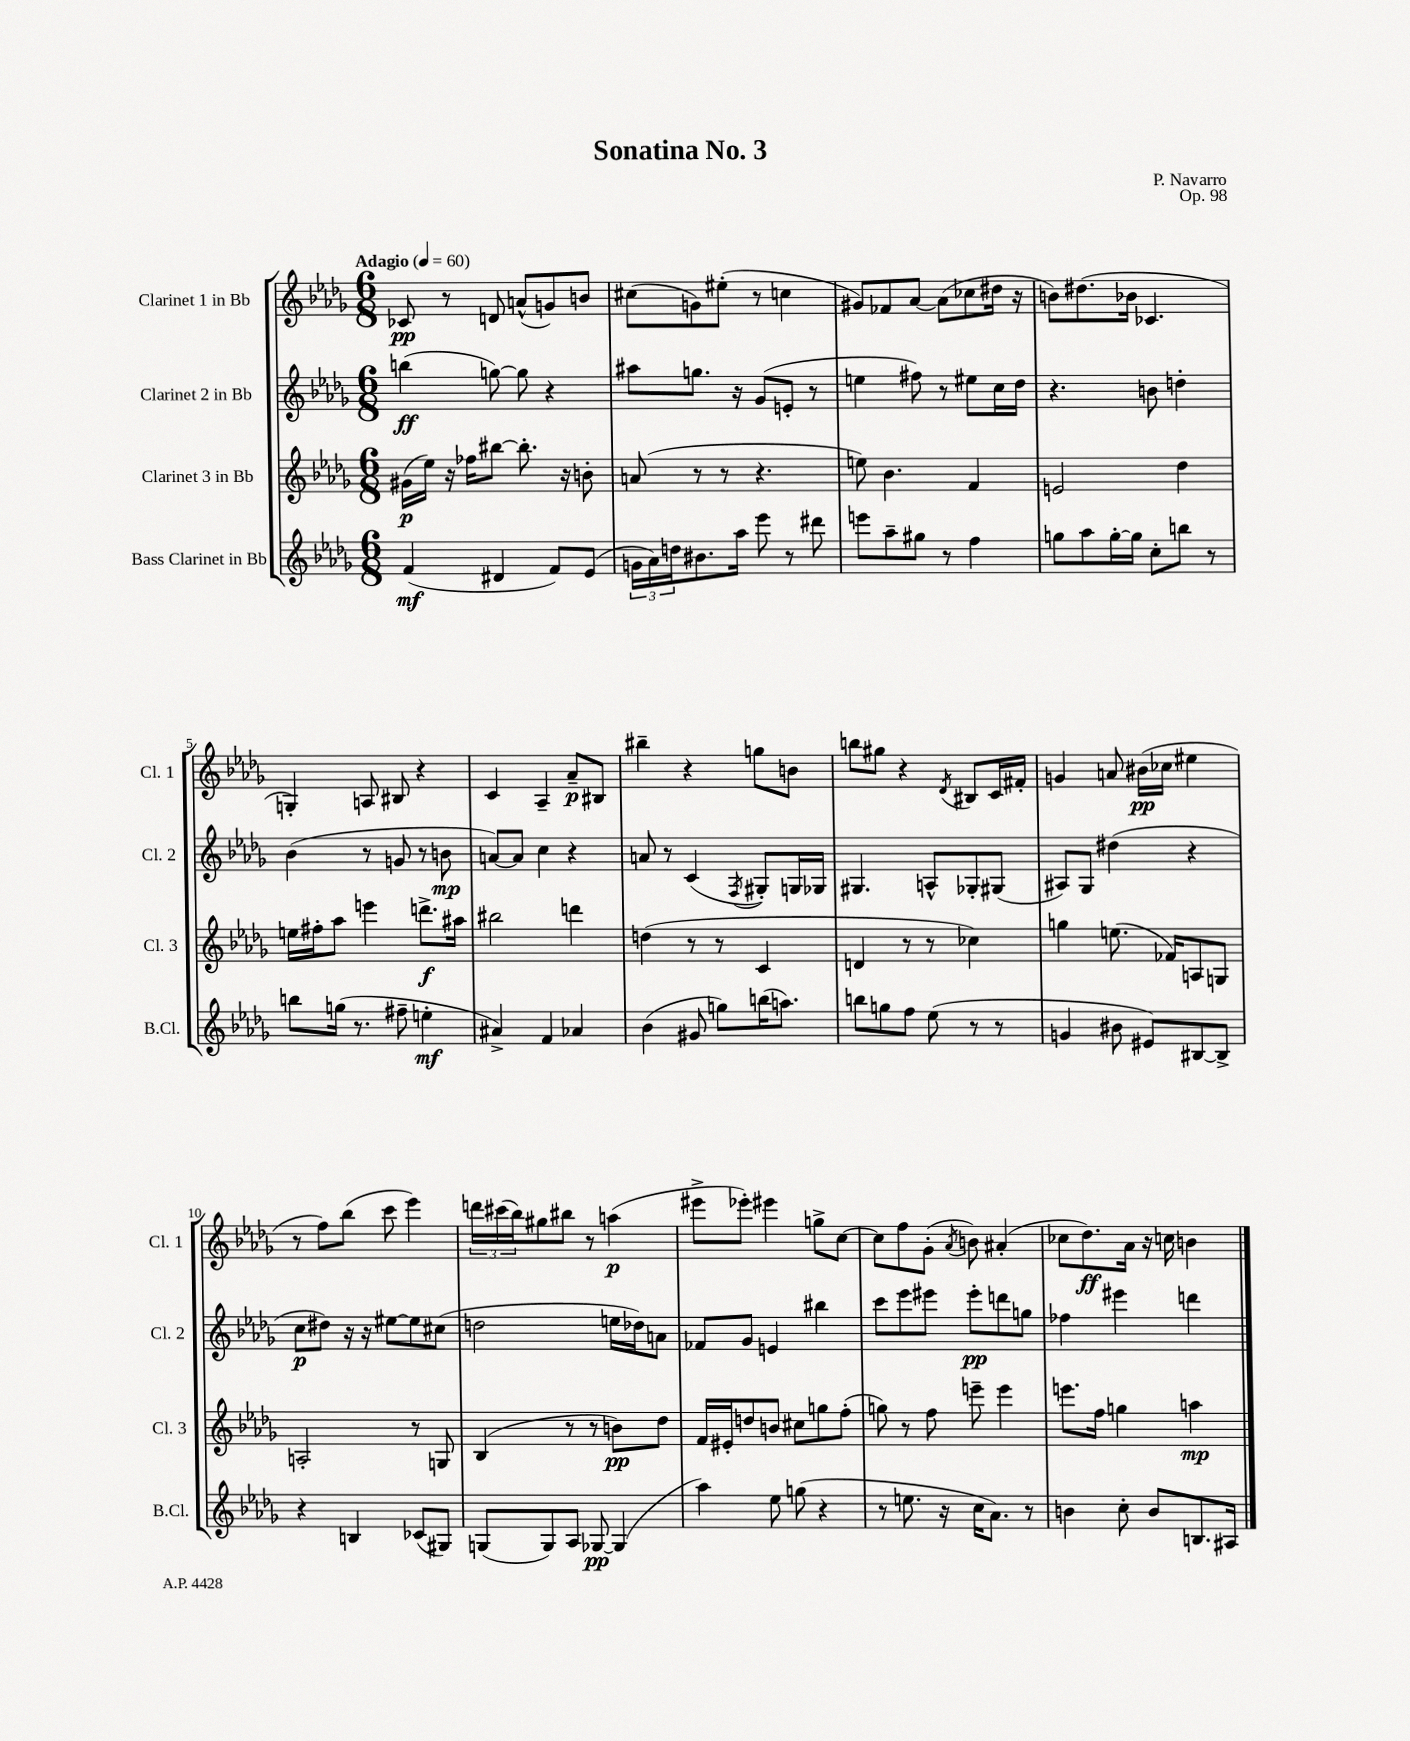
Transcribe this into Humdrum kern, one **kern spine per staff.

**kern	**kern	**kern	**kern
*staff4	*staff3	*staff2	*staff1
*clefG2	*clefG2	*clefG2	*clefG2
*k[b-e-a-d-g-]	*k[b-e-a-d-g-]	*k[b-e-a-d-g-]	*k[b-e-a-d-g-]
*M6/8	*M6/8	*M6/8	*M6/8
*MM60	*MM60	*MM60	*MM60
(4f	(16g#	(4bb	8c-
.	16ee-)	.	.
.	16r	.	8r
.	16ff-	.	.
4d#	[8bb#	[8gg)	8d
.	8.bb#']	8gg]	(8a^^
8f)	.	4r	8g)
.	16r	.	.
(8e-	8b'	.	8b
=	=	=	=
24g	(8a	8aa#	(8cc#
24a-)	.	.	.
24dd	.	.	.
8.b#	8r	8.gg	8g)
.	8r	.	(8ee#'
16aa-	.	16r	.
8eee-	4.r	(8g-	8r
8r	.	8e'	4cc
8ddd#	.	8r	.
=	=	=	=
8eee	8ee)	4ee	8g#)
8aa-~	4.b-	.	8f-
8gg#	.	8ff#)	[8a-
8r	.	8r	(8a-]
4ff	4f	8ee#	8cc-
.	.	16cc	16dd#
.	.	16dd-	16r
=	=	=	=
8gg	2e	4.r	8b)
8aa-	.	.	(8.dd#
[16gg'	.	.	.
16gg]	.	.	16b-
8cc'	.	8b	4.c-
8bb	4dd-	4dd'	.
8r	.	.	.
=	=	=	=
8bb	16ee	(4b-	4G')
.	16ff#'	.	.
(16gg	8aa-	.	.
8.r	.	.	.
.	4eee	8r	8A
8ff#~	.	8g	8B#
4ee'	8.ddd^	8r	4r
.	.	8b	.
.	16aa#	.	.
=	=	=	=
4a#^)	2bb#	[8a)	4c
.	.	8a]	.
4f	.	4cc	4A-~
4a-	4ddd	4r	8a-~
.	.	.	8B#
=	=	=	=
(4b-	(4dd	8a	4bb#~
.	.	8r	.
8g#	8r	(4c	4r
8gg)	8r	.	.
.	.	8qF	.
(16bb	4c	8G#')	8gg
8.aa)	.	.	.
.	.	16G	8b
.	.	16G-	.
=	=	=	=
8bb	4d	4.G#	8bb
8gg	.	.	8gg#
8ff	8r	.	4r
(8ee-	8r	8A^^	.
.	.	.	8qd-
8r	4cc-)	8G-'	8B#
8r	.	(8G#	16c
.	.	.	16f#'
=	=	=	=
4g	4gg	8A#)	4g
.	.	8G-	.
8b#	(8.ee	(4dd#	8a
8e#)	.	.	(16b#
.	16f-)	.	16cc-
[8B#	8A	4r	4ee#
8B#^]	8G	.	.
=	=	=	=
4r	2A'	8cc	8r
.	.	8dd#)	8ff)
4B	.	16r	(8bb-
.	.	16r	.
.	.	[8ee#	8ccc
(8c-	8r	8ee#]	4eee-)
8G#)	8G	(8cc#	.
=	=	=	=
(8G	(4B-	2dd	24ddd
.	.	.	(24ccc#
.	.	.	24bb-)
8G)	.	.	8gg#
8A-	8r	.	8bb#
[8G-	8r	.	8r
(4G-]	8b)	16ee	(4aa
.	.	16dd-)	.
.	8dd-	8a	.
=	=	=	=
4aa-)	16f	8f-	8eee#^
.	16e#'	.	.
.	8dd	8g-	8eee-')
8ee-	8b	4e	4eee#
(8gg	8cc#	.	.
4r	8gg	4bb#	8gg^
.	(8ff'	.	[8cc
=	=	=	=
8r	8gg)	8ccc	8cc]
8.ee	8r	8eee-	8ff
.	8ff	8eee#	(8g-'
16r	.	.	.
.	.	.	8qa-
16cc	8eee~	8eee#'	8b)
8.a-)	.	.	.
.	4eee	8ddd	(4a#'
8r	.	8gg	.
=	=	=	=
4b	8.eee	4ff-	8cc-
.	.	.	8.dd-)
.	16ff	.	.
8cc'	4gg	4eee#	.
.	.	.	16a-
8b	.	.	16r
.	.	.	16cc
8.B	4aa	4ddd	4b
16A#	.	.	.
==	==	==	==
*-	*-	*-	*-
